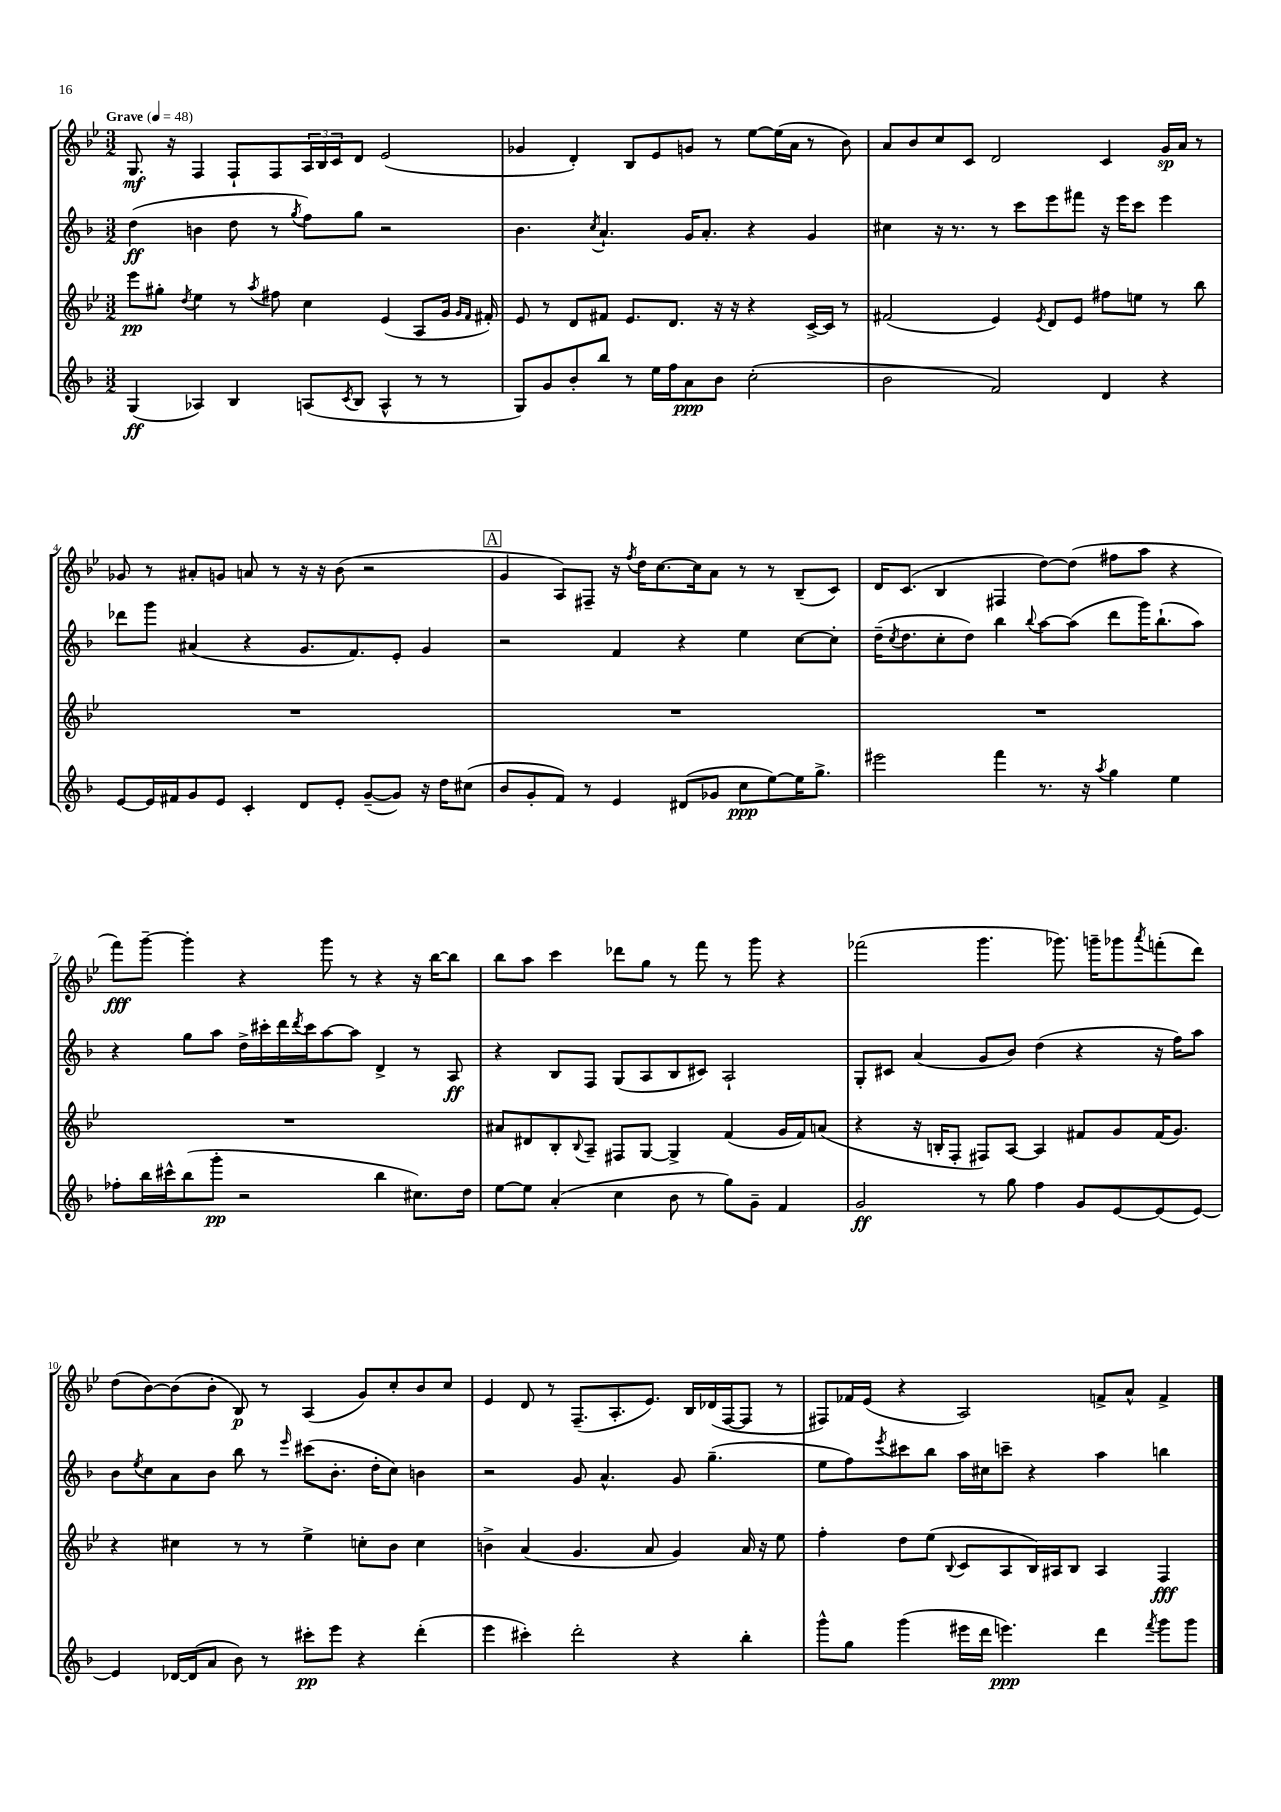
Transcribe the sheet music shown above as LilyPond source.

<<
\new StaffGroup <<
\new Staff = "s0" {
    \clef treble \key bes \major \numericTimeSignature \time 3/2 \tempo "Grave" 4 = 48
    g8.\mf r16 f4 f8-! f8 \tuplet 3/2 { a16 bes16 c'16 } d'8 ees'2( |
    ges'4 d'4-.) bes8 ees'8 g'8 r8 ees''8~ ees''16( a'16 r8 bes'8) |
    a'8 bes'8 c''8 c'8 d'2 c'4 g'16\sp a'16 r8 |
    ges'8 r8 ais'8-. g'8 a'8 r8 r16 r16 bes'8( r2 |
    \mark \markup { \box "A" } g'4 a8) fis8-- r16 \acciaccatura { f''8 } d''16 c''8.~ c''16 a'8 r8 r8 bes8--( c'8) |
    d'16 c'8.( bes4 fis4 d''8~) d''8( fis''8 a''8 r4 |
    f'''8\fff) g'''8~-- g'''4-. r4 g'''8 r8 r4 r16 bes''16~ bes''8 |
    bes''8 a''8 c'''4 des'''8 g''8 r8 f'''8 r8 g'''8 r4 |
    fes'''2( g'''4. ges'''8.) g'''16-- ges'''8 \acciaccatura { a'''8 } f'''8-.( d'''8) |
    d''8( bes'8~) bes'8( bes'8-. bes8\p) r8 a4( g'8) c''8-. bes'8 c''8 |
    ees'4 d'8 r8 f8.--( a8.-. ees'8.) bes16 des'16( f16~ f8 r8 |
    fis8) fes'16 ees'16( r4 a2) f'8-> a'8-^ f'4-> \bar "|." |
}
\new Staff = "s1" {
    \clef treble \key f \major \numericTimeSignature \time 3/2
    d''4\ff( b'4 d''8 r8 \acciaccatura { g''8 } f''8) g''8 r2 |
    bes'4. \acciaccatura { c''8 } a'4.-! g'16 a'8.-. r4 g'4 |
    cis''4 r16 r8. r8 c'''8 e'''8 fis'''8 r16 e'''16 c'''8 e'''4 |
    des'''8 g'''8 ais'4( r4 g'8. f'8.) e'8-. g'4 |
    \mark \markup { \box "A" } r2 f'4 r4 e''4 c''8~ c''8-. |
    d''16--( \acciaccatura { c''8 } d''8. c''8-. d''8) bes''4 \appoggiatura { bes''8 } a''8~ a''8( d'''8 g'''16) bes''8.-!( a''8) |
    r4 g''8 a''8 d''16-> cis'''16-. d'''16 \acciaccatura { d'''8 } cis'''16 a''8~ a''8 d'4-> r8 a8\ff |
    r4 bes8 f8 g8( a8 bes8 cis'8) a2-! |
    g8-. cis'8 a'4( g'8 bes'8) d''4( r4 r16 f''16) a''8 |
    bes'8 \acciaccatura { e''8 } c''8 a'8 bes'8 bes''8 r8 \grace { e'''16 } cis'''8( bes'8.-. d''16-. c''8) b'4 |
    r2 g'8 a'4.-^ g'8 g''4.--( |
    e''8 f''8) \acciaccatura { e'''8 } cis'''8 bes''8 a''16 cis''16 c'''8-- r4 a''4 b''4 \bar "|." |
}
\new Staff = "s2" {
    \clef treble \key bes \major \numericTimeSignature \time 3/2
    ees'''8\pp gis''8-. \acciaccatura { d''8 } ees''4 r8 \acciaccatura { a''8 } fis''8 c''4 ees'4( a8 g'16 \grace { g'16 f'16 } fis'16-.) |
    ees'8 r8 d'8 fis'8 ees'8. d'8. r16 r16 r4 c'16~-> c'16 r8 |
    fis'2( ees'4) \acciaccatura { ees'8 } d'8 ees'8 fis''8 e''8 r8 bes''8 |
    R1. |
    \mark \markup { \box "A" } R1. |
    R1. |
    R1. |
    ais'8 dis'8 bes8-. \appoggiatura { bes8 } a8-- fis8 g8~ g4-> f'4( g'16 f'16) a'8( |
    r4 r16 b16-. f8-. fis8) a8~ a4 fis'8 g'8 fis'16( g'8.) |
    r4 cis''4 r8 r8 ees''4-> c''8-. bes'8 c''4 |
    b'4-> a'4( g'4. a'8 g'4) a'16 r16 ees''8 |
    f''4-. d''8 ees''8( \appoggiatura { bes8 } c'8 a8 bes16) ais16 bes8 ais4 f4\fff \bar "|." |
}
\new Staff = "s3" {
    \clef treble \key f \major \numericTimeSignature \time 3/2
    g4\ff( aes4) bes4 a8( \acciaccatura { c'8 } bes8 a4-^ r8 r8 |
    g8) g'8 bes'8-. bes''8 r8 e''16 f''16 a'8\ppp bes'8 c''2-.( |
    bes'2 f'2) d'4 r4 |
    e'8~ e'16 fis'16 g'8 e'8 c'4-. d'8 e'8-. g'8~--( g'8) r16 d''16 cis''8( |
    \mark \markup { \box "A" } bes'8 g'8-. f'8) r8 e'4 dis'8( ges'8 c''8\ppp e''8~) e''16 g''8.-> |
    eis'''2 f'''4 r8. r16 \acciaccatura { a''8 } g''4 e''4 |
    fes''8-. bes''16 cis'''16-^ bes''8( g'''8-.\pp r2 bes''4 cis''8.) d''16 |
    e''8~ e''8 a'4-.( c''4 bes'8 r8 g''8) g'8-- f'4 |
    g'2\ff r8 g''8 f''4 g'8 e'8~ e'8( e'8~) |
    e'4 des'16~ des'16( a'8 bes'8) r8 cis'''8-.\pp e'''8 r4 d'''4-.( |
    e'''4 cis'''4-.) d'''2-. r4 bes''4-. |
    g'''8-^ g''8 g'''4( eis'''16 d'''16 e'''4.\ppp) d'''4 \acciaccatura { f'''8 } g'''8 g'''8 \bar "|." |
}
>>
>>
